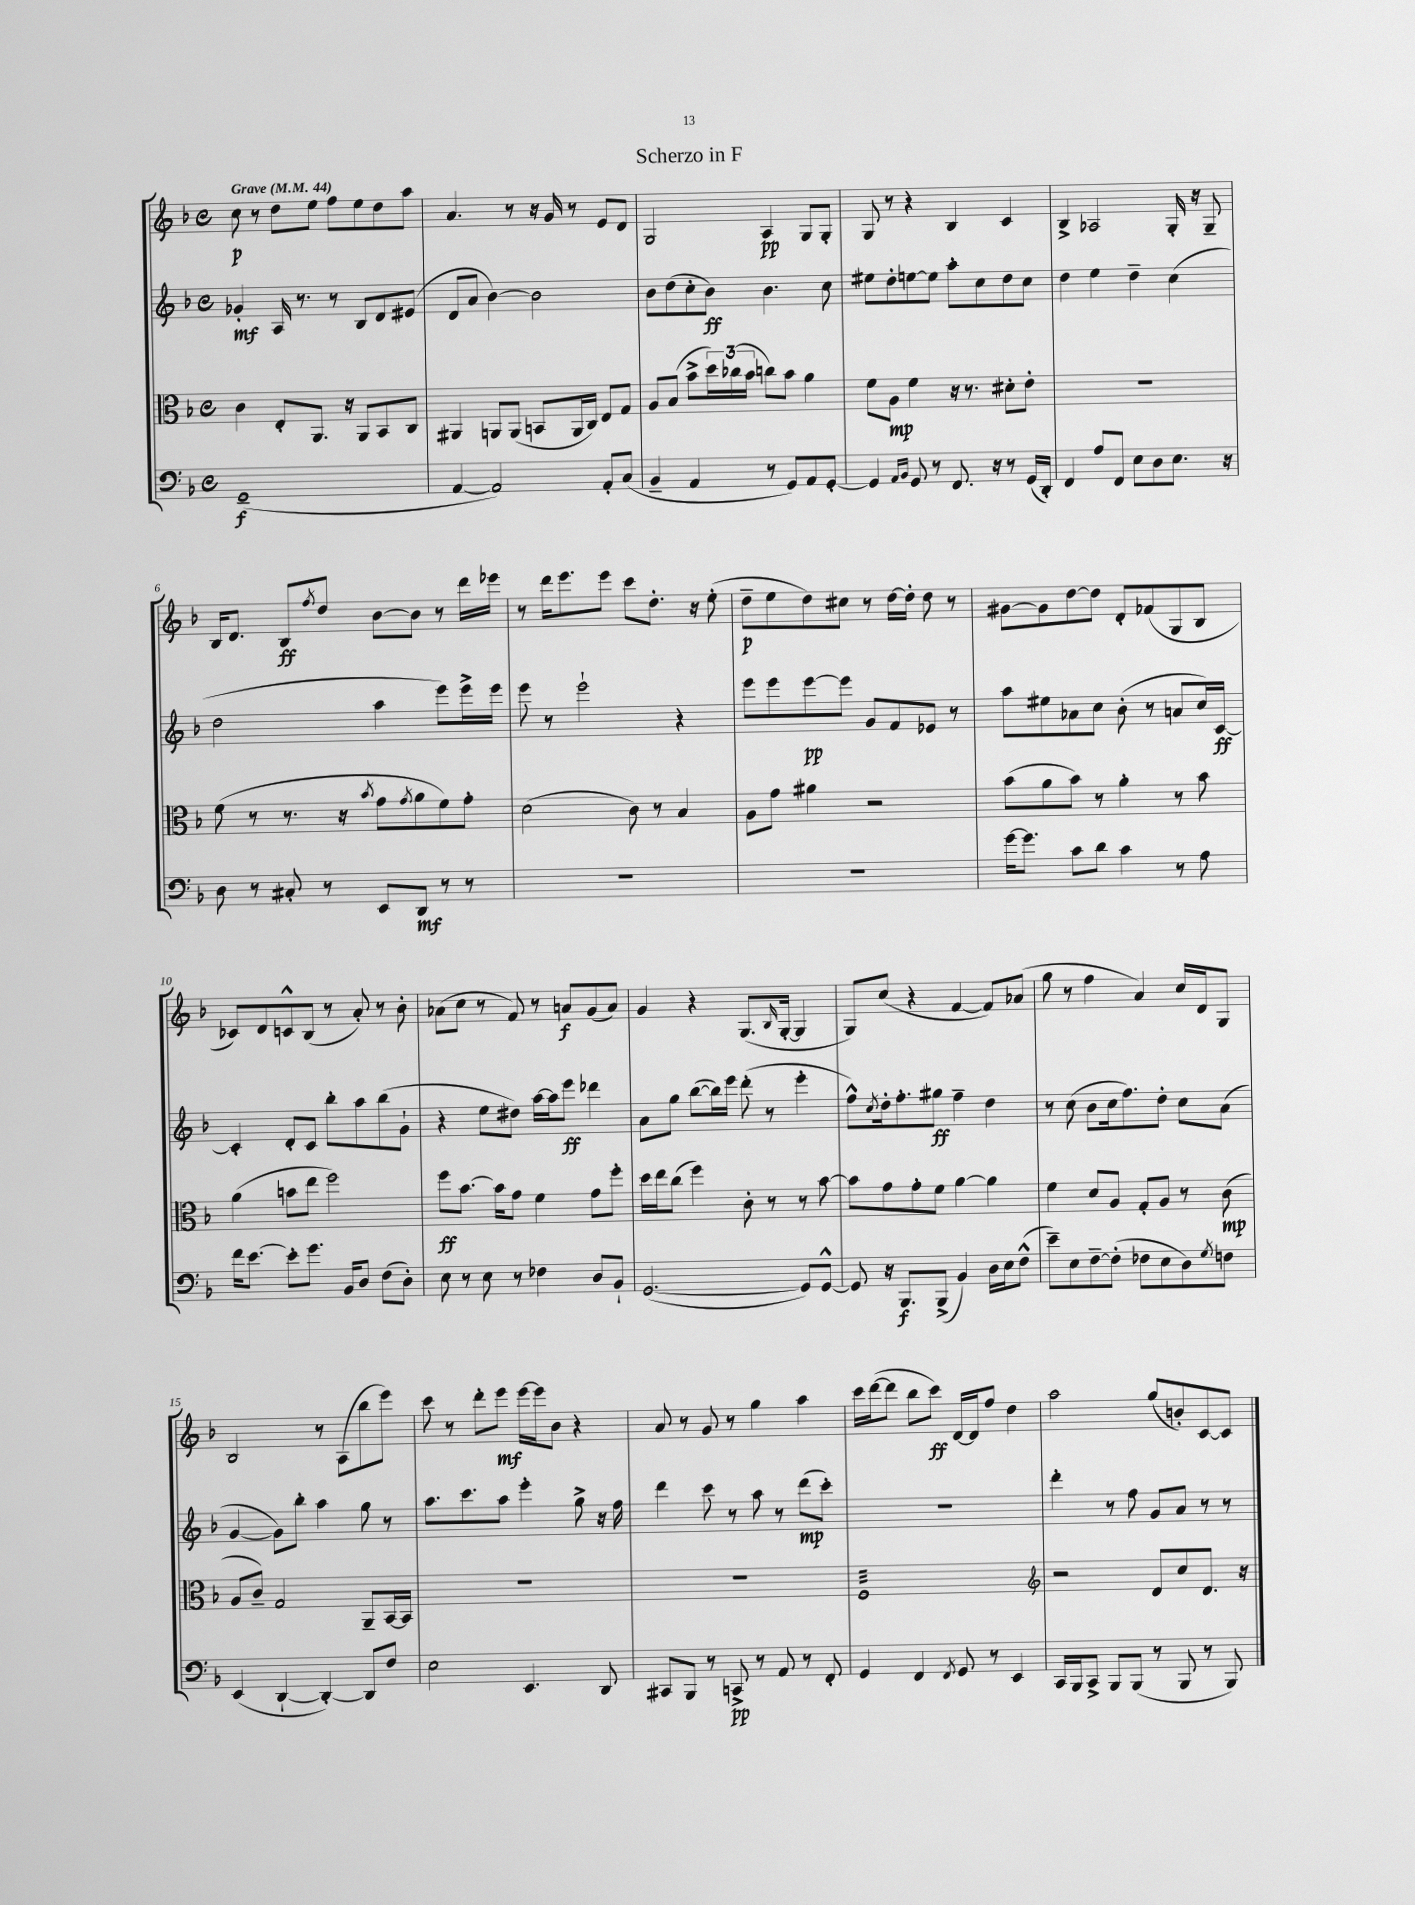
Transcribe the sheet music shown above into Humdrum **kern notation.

**kern	**dynam	**kern	**dynam	**kern	**dynam	**kern	**dynam
*part4	*part4	*part3	*part3	*part2	*part2	*part1	*part1
*staff4	*staff4	*staff3	*staff3	*staff2	*staff2	*staff1	*staff1
*clefF4	*	*clefC3	*	*clefG2	*	*clefG2	*
*k[b-]	*	*k[b-]	*	*k[b-]	*	*k[b-]	*
*M4/4	*	*M4/4	*	*M4/4	*	*M4/4	*
*met(c)	*	*met(c)	*	*met(c)	*	*met(c)	*
*MM44	*	*MM44	*	*MM44	*	*MM44	*
=1	=1	=1	=1	=1	=1	=1	=1
!	!	!	!	!	!	!LO:TX:a:B:t=Grave	!
(1GG~	f	4c\	.	4g-X'/	mf	8cc\	p
.	.	.	.	.	.	8r	.
.	.	8E'/L	.	16A/	.	8dd\L	.
.	.	.	.	8.r	.	.	.
.	.	8.AA/J	.	.	.	8ee\J	.
.	.	.	.	8r	.	8ff\L	.
.	.	16r	.	.	.	.	.
.	.	8AA/L	.	8B-/L	.	8ee\	.
.	.	8BB-/	.	8d/	.	8dd\	.
.	.	8C/J	.	(8e#X/J	.	8aa\J	.
=2	=2	=2	=2	=2	=2	=2	=2
[4AA/	.	4AA#X/	.	8d/L	.	4.a/	.
.	.	.	.	8a/J	.	.	.
2AA/])	.	8AAn/L	.	[4b-\)	.	.	.
.	.	(8AA/J	.	.	.	8r	.
.	.	8BBn/L	.	2b-\]	.	16r	.
.	.	.	.	.	.	16g/	.
.	.	16AA/L	.	.	.	8r	.
.	.	16C/JJ)	.	.	.	.	.
8AA'/L	.	8E/L	.	.	.	8e/L	.
(8C/J	.	8G/J	.	.	.	8d/J	.
=3	=3	=3	=3	=3	=3	=3	=3
4BB-~/	.	8A/L	.	8b-\L	.	2G/	.
.	.	(8B-/J	.	(8dd\	.	.	.
4AA/	.	8b-^\L	.	8cc'\	.	.	.
.	.	24dd\L)	.	8b-\J)	ff	.	.
.	.	(24cc-X\	.	.	.	.	.
.	.	24b-\JJ	.	.	.	.	.
8r	.	8ccn\L)	.	4.b-\	.	4A/	pp
8GG/L)	.	8b-\J	.	.	.	.	.
8AA/	.	4a\	.	.	.	8G/L	.
[8GG'/J	.	.	.	8cc\	.	8G'/J	.
=4	=4	=4	=4	=4	=4	=4	=4
4GG/]	.	8f\L	.	8ee#X\L	.	8G/	.
.	.	8A\J	mp	8dd'\	.	8r	.
16qqAA/LL	.	.	.	.	.	.	.
16qqBB-/JJ	.	.	.	.	.	.	.
8GG/	.	4f\	.	[8een\	.	4r	.
8r	.	.	.	8ee\J]	.	.	.
8.FF/	.	16r	.	8aa'\L	.	4B-/	.
.	.	8.r	.	.	.	.	.
.	.	.	.	8cc\	.	.	.
16r	.	.	.	.	.	.	.
8r	.	8d#X'\L	.	8dd\	.	4c/	.
(16GG/LL	.	8e'\J	.	8cc\J	.	.	.
16DD'/JJ)	.	.	.	.	.	.	.
=5	=5	=5	=5	=5	=5	=5	=5
4FF/	.	1r	.	4dd\	.	4B-^/	.
8A/L	.	.	.	4ee\	.	2A-X/	.
8FF/J	.	.	.	.	.	.	.
8E\L	.	.	.	4dd~\	.	.	.
8D\	.	.	.	.	.	.	.
8.E\J	.	.	.	(4cc\	.	16G'/	.
.	.	.	.	.	.	16r	.
.	.	.	.	.	.	8G~/	.
16r	.	.	.	.	.	.	.
!!LO:LB:g=z
=6	=6	=6	=6	=6	=6	=6	=6
8D\	.	(8f\	.	2dd\	.	16B-/KL	.
.	.	.	.	.	.	8.d/J	.
8r	.	8r	.	.	.	.	.
8C#X'/	.	8.r	.	.	.	8B-/L	ff
.	.	.	.	.	.	8qff/	.
8r	.	.	.	.	.	8dd/J	.
.	.	16r	.	.	.	.	.
.	.	8qb-/	.	.	.	.	.
8EE/L	.	8g\L	.	4aa\	.	[8b-\L	.
.	.	8qg/	.	.	.	.	.
8DD/J	mf	8a\	.	.	.	8b-\J]	.
8r	.	8f\)	.	8eee\L)	.	8r	.
8r	.	8g'\J	.	16eee^\L	.	16ddd\LL	.
.	.	.	.	16eee\JJ	.	16eee-X\JJ	.
=7	=7	=7	=7	=7	=7	=7	=7
1r	.	(2d\	.	8eee\	.	8r	.
.	.	.	.	8r	.	16ddd\KL	.
.	.	.	.	.	.	8.eee\	.
.	.	.	.	2eee`\	.	.	.
.	.	.	.	.	.	8eee\J	.
.	.	8c\)	.	.	.	8ccc\L	.
.	.	8r	.	.	.	8.dd'\J	.
.	.	4B-/	.	4r	.	.	.
.	.	.	.	.	.	16r	.
.	.	.	.	.	.	(8ee'\	.
=8	=8	=8	=8	=8	=8	=8	=8
1r	.	8A\L	.	8eee\L	.	8dd~\L	p
.	.	8g\J	.	8eee\	.	8ee\	.
.	.	4a#X\	.	[8eee\	pp	8dd\)	.
.	.	.	.	8eee\J]	.	8cc#X\J	.
.	.	2r	.	8g/L	.	8r	.
.	.	.	.	8f/	.	[16dd\LL	.
.	.	.	.	.	.	16dd'\JJ]	.
.	.	.	.	8e-X/J	.	8dd\	.
.	.	.	.	8r	.	8r	.
=9	=9	=9	=9	=9	=9	=9	=9
[16g\KL	.	(8b-\L	.	8aa\L	.	[8g#X\L	.
8.g\J]	.	.	.	.	.	.	.
.	.	8a\	.	8ee#X\	.	8g#\]	.
8c\L	.	8b-\J)	.	8a-X\	.	[8dd\	.
8d\J	.	8r	.	8cc\J	.	8dd\J]	.
4c\	.	4a'\	.	(8b-'\	.	8d'/L	.
.	.	.	.	8r	.	(8f-X/	.
8r	.	8r	.	8an/L	.	8G/	.
8A\	.	8b-\	.	16cc/L)	.	8B-/J	.
.	.	.	.	[16c/JJ	ff	.	.
!!LO:LB:g=z
=10	=10	=10	=10	=10	=10	=10	=10
16f\KL	.	(4a\	.	4c'/]	.	8c-X/L)	.
[8.e\J	.	.	.	.	.	.	.
.	.	.	.	.	.	8d/	.
8e'\L]	.	8bn\L	.	8d'/L	.	8cn^^/	.
8.g\J	.	8ee\J	.	8c/J	.	(8B-/J	.
.	.	2ff\)	.	8bb-'\L	.	8r	.
16BB-/KL	.	.	.	.	.	.	.
8D/J	.	.	.	8aa\	.	8a'/)	.
(8F\L	.	.	.	(8bb-\	.	8r	.
8D'\J)	.	.	.	8g`\J	.	8b-'\	.
=11	=11	=11	=11	=11	=11	=11	=11
8E\	.	8ff\L	ff	4r	.	(8a-X\L	.
8r	.	[8.b-\J	.	.	.	8cc\J	.
8E\	.	.	.	8ee\L	.	8r	.
.	.	16b-\KL]	.	.	.	.	.
8r	.	8g\J	.	8dd#X\J)	.	8f/)	.
4F-X\	.	4f\	.	[16aa\LL	.	8r	.
.	.	.	.	16aa\J]	.	.	.
.	.	.	.	8eee\J	ff	8an/L	f
8D/L	.	8g\L	.	4ddd-X\	.	(8g/	.
8BB-`/J	.	8ff'\J	.	.	.	8a/J)	.
=12	=12	=12	=12	=12	=12	=12	=12
([2.GG/	.	16dd\LL	.	8a\L	.	4g/	.
.	.	16ee\J	.	.	.	.	.
.	.	(8cc\J	.	8gg\J	.	.	.
.	.	4ff\)	.	([8bb-\L	.	4r	.
.	.	.	.	16bb-\L])	.	.	.
.	.	.	.	16eee\JJ	.	.	.
.	.	8c'\	.	(8ddd'\	.	(8.G/L	.
.	.	8r	.	8r	.	.	.
.	.	.	.	.	.	16qqB-/	.
.	.	.	.	.	.	[16G'/Jk	.
8GG/L])	.	8r	.	4eee'\	.	4G/]	.
[8GG^^/J	.	[8b-\	.	.	.	.	.
=13	=13	=13	=13	=13	=13	=13	=13
8GG/]	.	8b-\L]	.	8ff^^\L)	.	8G/L)	.
.	.	.	.	8qcc/	.	.	.
16r	.	8g\	.	16dd'\k	.	(8cc/J	.
8.BBB-/L	f	.	.	8.ff'\	.	.	.
.	.	8g'\	.	.	.	4r	.
(8BBB-^/J	.	8f\J	.	8gg#X\J	ff	.	.
4BB-/)	.	[4a\	.	4ff~\	.	[4f/	.
16D\LL	.	4a\]	.	4dd\	.	8f/L])	.
16E\J	.	.	.	.	.	.	.
(8F^^\J	.	.	.	.	.	(8a-X/J	.
=14	=14	=14	=14	=14	=14	=14	=14
8e~\L)	.	4f\	.	8r	.	8gg\	.
8E\	.	.	.	(8cc\	.	8r	.
[8F~\	.	8d/L	.	8b-\L	.	4ff\	.
(8F'\J]	.	8A/J	.	16cc\k	.	.	.
.	.	.	.	8.ff\)	.	.	.
8F-X\L	.	8G'/L	.	.	.	4a/)	.
8E\	.	8A/J	.	8dd'\J	.	.	.
8D\)	.	8r	.	8cc\L	.	16cc/LL	.
.	.	.	.	.	.	16d/J	.
8qG/	.	.	.	.	.	.	.
8Fn\J	.	(8c\	mp	(8a\J	.	8G/J	.
!!LO:LB:g=z
=15	=15	=15	=15	=15	=15	=15	=15
(4EE/	.	8A/L	.	[4g/	.	2B-/	.
.	.	8c~/J)	.	.	.	.	.
[4DD`/	.	2G/	.	8g\L])	.	.	.
.	.	.	.	8bb-'\J	.	.	.
4DD'/_)	.	.	.	4aa\	.	8r	.
.	.	.	.	.	.	(8A\L	.
8DD/L]	.	8AA~/L	.	8gg\	.	8bb-\	.
8F/J	.	[16BB-/L	.	8r	.	8eee\J)	.
.	.	16BB-/JJ]	.	.	.	.	.
=16	=16	=16	=16	=16	=16	=16	=16
2E\	.	1r	.	8.aa\L	.	8ccc\	.
.	.	.	.	.	.	8r	.
.	.	.	.	8.ccc\	.	.	.
.	.	.	.	.	.	8ddd'\L	.
.	.	.	.	8aa\J	.	8eee\J	mf
4.EE/	.	.	.	4eee'\	.	[16eee\LL	.
.	.	.	.	.	.	16eee\J]	.
.	.	.	.	.	.	8b-\J	.
.	.	.	.	8gg^\	.	4r	.
8DD/	.	.	.	16r	.	.	.
.	.	.	.	16ff\	.	.	.
=17	=17	=17	=17	=17	=17	=17	=17
8CC#X/L	.	1r	.	4ddd\	.	8a/	.
8BBB-/J	.	.	.	.	.	8r	.
8r	.	.	.	8ccc\	.	8g/	.
8CCn^/	pp	.	.	8r	.	8r	.
8r	.	.	.	8aa\	.	4gg\	.
8AA/	.	.	.	8r	.	.	.
8r	.	.	.	(8ddd\L	mp	4aa\	.
8FF'/	.	.	.	8ccc'\J)	.	.	.
=18	=18	=18	=18	=18	=18	=18	=18
*	*	*tremolo	*	*	*	*	*
4GG/	.	32FLLL	.	1r	.	16ccc\LL	.
.	.	32F	.	.	.	.	.
.	.	32F	.	.	.	([16ddd\J	.
.	.	32F	.	.	.	.	.
.	.	32F	.	.	.	8ddd\J]	.
.	.	32F	.	.	.	.	.
.	.	32F	.	.	.	.	.
.	.	32F	.	.	.	.	.
4FF/	.	32F	.	.	.	8bb-\L	.
.	.	32F	.	.	.	.	.
.	.	32F	.	.	.	.	.
.	.	32F	.	.	.	.	.
.	.	32F	.	.	.	8ccc\J)	ff
.	.	32F	.	.	.	.	.
.	.	32F	.	.	.	.	.
.	.	32F	.	.	.	.	.
8qFF/	.	.	.	.	.	.	.
8GG/	.	32F	.	.	.	[16d/LL	.
.	.	32F	.	.	.	.	.
.	.	32F	.	.	.	16d/J]	.
.	.	32F	.	.	.	.	.
8r	.	32F	.	.	.	8ff/J	.
.	.	32F	.	.	.	.	.
.	.	32F	.	.	.	.	.
.	.	32F	.	.	.	.	.
4EE/	.	32F	.	.	.	4dd\	.
.	.	32F	.	.	.	.	.
.	.	32F	.	.	.	.	.
.	.	32F	.	.	.	.	.
.	.	32F	.	.	.	.	.
.	.	32F	.	.	.	.	.
.	.	32F	.	.	.	.	.
.	.	32FJJJ	.	.	.	.	.
*	*	*Xtremolo	*	*	*	*	*
=19	=19	=19	=19	=19	=19	=19	=19
*	*	*clefG2	*	*	*	*	*
16CC/LL	.	2r	.	4ddd'\	.	2aa\	.
16BBB-/J	.	.	.	.	.	.	.
8CC^/J	.	.	.	.	.	.	.
8BBB-/L	.	.	.	8r	.	.	.
(8BBB-/J	.	.	.	8ff\	.	.	.
8r	.	8d/L	.	8g/L	.	(8gg/L	.
8BBB-/	.	8cc/	.	8a/J	.	8bn'/)	.
8r	.	8.d/J	.	8r	.	[8c/	.
8BBB-/)	.	.	.	8r	.	8c/J]	.
.	.	16r	.	.	.	.	.
==	==	==	==	==	==	==	==
*-	*-	*-	*-	*-	*-	*-	*-
